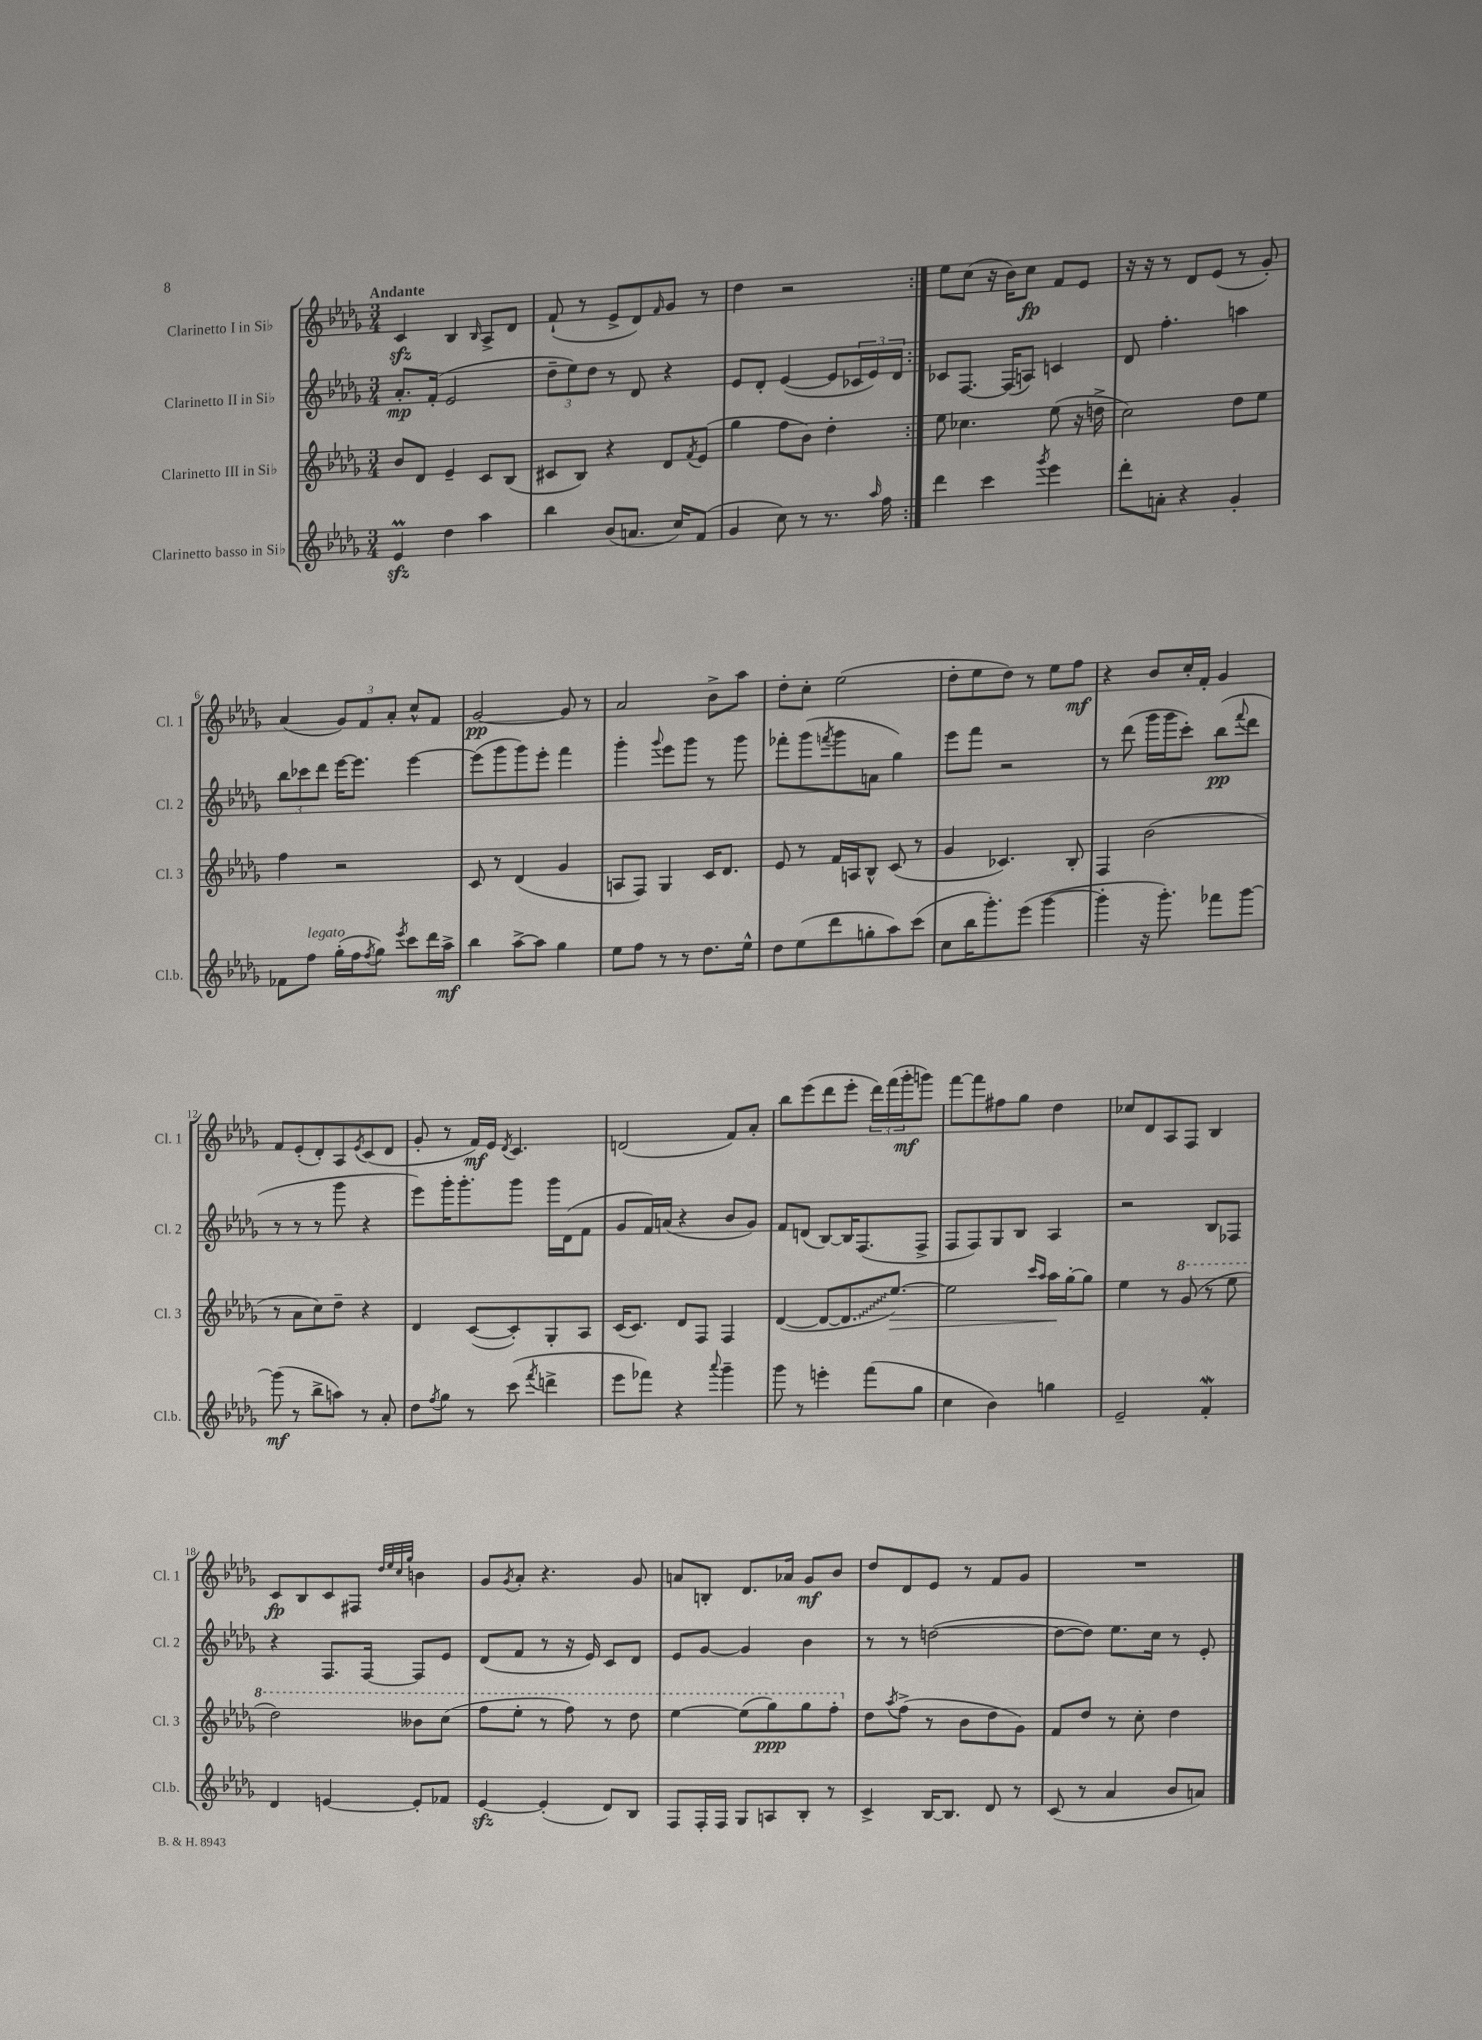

**kern	**kern	**kern	**kern
*staff4	*staff3	*staff2	*staff1
*clefG2	*clefG2	*clefG2	*clefG2
*k[b-e-a-d-g-]	*k[b-e-a-d-g-]	*k[b-e-a-d-g-]	*k[b-e-a-d-g-]
*M3/4	*M3/4	*M3/4	*M3/4
4e-/	8b-/L	8.a-'/L	4c/
.	8d-/J	.	.
.	.	(16f'/Jk	.
4dd-\	4e-~/	2e-/	4B-/
.	.	.	16qqB-/
4aa-\	8c/L	.	8A-^/L
.	(8B-/J	.	8d-/J
=	=	=	=
4bb-\	8c#/L	12dd-~\L	(8f`/
.	.	12ee-\)	.
.	8B-/J)	.	8r
.	.	12dd-\J	.
(8b-/L	4r	8r	8e-^/L
8.a/J	.	8d-/	8d-/)
.	.	.	16qqf/
.	8d-/L	4r	8g-/J
16cc/LK)	.	.	.
.	8qf/	.	.
(8f/J	(8e-/J	.	8r
=	=	=	=
4g-/	4gg-\	8e-/L	4dd-\
.	.	8d-'/J	.
8cc\)	8ff\L	([4e-/	2r
8r	8b-\J)	.	.
8.r	4dd-'\	8e-/]L	.
.	.	24c-/L	.
.	.	24e-/)	.
16qqaa-/	.	.	.
16ff\	.	.	.
.	.	24d-/JJ	.
=:|!	=:|!	=:|!	=:|!
4ddd-\	8ee-\	8c-/L	8ee-\L
.	4.cc-\	[8.F/J	(8cc\J
4ccc\	.	.	16r
.	.	(16F/]LK	16b-\LK)
.	.	8A/J)	8cc\J
8qggg-/	.	.	.
4eee-\	(8ee-\	4c/	8f/L
.	16r	.	8e-/J
.	16dd^\	.	.
=	=	=	=
8ddd-'\L	2cc\)	8d-/	16r
.	.	.	16r
8a'\J	.	4.ff'\	8r
4r	.	.	8d-/L
.	.	.	(8e-/J
4g-'/	8dd-\L	4aa\	8r
.	8ee-\J	.	8g-'/)
=	=	=	=
8f-\L	4ff\	12bb-\L	(4a-/
.	.	12ccc-\	.
8ff\J	.	.	.
.	.	12ddd-\J	.
(16gg-'\LL	2r	[16eee-\LK	12g-/L)
16ff\J	.	8.eee-\]J	.
.	.	.	12f/
8qff/	.	.	.
8gg-\J)	.	.	.
.	.	.	12a-'/J
8qeee-/	.	.	.
8ccc\L	.	[4eee-\	8cc^^/L
16ddd-\L	.	.	8f/J
16aa-^\JJ	.	.	.
=	=	=	=
4bb-\	8c/	(8eee-\]L	[2g-/
.	8r	8ggg-\	.
[8aa-^\L	(4d-/	8ggg-\)	.
8aa-\]J	.	8eee-'\J	.
4gg-\	4g-/	4fff\	8g-/]
.	.	.	8r
=	=	=	=
8ee-\L	8A/L	4ggg-'\	2a-/
8ff\J	8F/J)	.	.
.	.	8qqggg-/	.
8r	4G-/	8eee-\L	.
8r	.	8ggg-\J	.
8.dd-\L	16c/LK	8r	8b-^\L
.	8.d-/J	.	.
.	.	8ggg-\	8aa-\J
16ee-^^\Jk	.	.	.
=	=	=	=
8dd-\L	8e-/	8fff-'\L	8dd-'\L
(8ee-\	8r	(8ggg-\	8cc'\J
.	.	8qfff/	.
8ddd-\	16f/LL	8ggg-\	(2ee-\
.	16A/J	.	.
8gg'\	8B-^^/J	8a\J	.
8aa-\)	(8c/	4gg-\)	.
(8ccc\J	8r	.	.
=	=	=	=
8cc\L	4g-/	8eee-\L	8dd-'\L
16bb-\K	.	8fff\J	8ee-\
8.ggg-'\)	.	.	.
.	4.c-/)	2r	8dd-\J)
(8eee-\J	.	.	8r
[4ggg-\	.	.	8ee-\L
.	8B-'/	.	8ff\J
=	=	=	=
4ggg-'\]	4F/	8r	4r
.	.	(8ddd-\	.
16r	(2b-\	16ggg-\LL	8b-/L
8.ggg-'\)	.	16ggg-\J	.
.	.	8ccc'\J)	16cc'/L
.	.	.	16f'/JJ
8fff-\L	.	(8bb-\L	4g-/
.	.	8qqfff/	.
[8ggg-\J	.	8ddd-\J	.
=	=	=	=
(8ggg-\]	8r	8r	8f/L
8r	8a-\L	8r	(8e-'/
8bb-^\L	8cc\)	8r	8d-'/)
8aa\J)	8dd-~\J	8ggg-\	8A-/
.	.	.	8qe-/
8r	4r	4r	(8c/
8a-'/	.	.	8d-/J
=	=	=	=
8dd-\L	4d-/	8eee-\L)	8g-'/
8qff/	.	.	.
8gg-\J	.	16ggg-'\K	8r
.	.	8.ggg-'\	.
8r	([8c/L	.	16f/LL)
.	.	.	16e-/JJ
.	.	.	8qd-/
(8ccc\	8c'/])	8ggg-\J	4.c/
8qfff/	.	.	.
4ddd^\	8G-'/	16ggg-\LL	.
.	.	(16d-\J	.
.	8A-/J	8f\J	.
=	=	=	=
8eee-\L	(16c/LK	8g-/L	(2d/
.	8.c/J)	.	.
8fff-\J)	.	16f/L)	.
.	.	(16a/JJ	.
4r	8d-/L	4r	.
.	8F/J	.	.
8qqaaa-/	.	.	.
4ggg-~\	4F/	8b-/L	8f/L)
.	.	8g-/J)	8a-'/J
=	=	=	=
8ggg-\	([4d-/	8f/L	8bb-\L
8r	.	(8d/J	(8eee-\
4eee'\	8d-/_L	[8B-/L)	8ddd-\
.	8.d-/]	16B-/]K	8eee-'\J
.	.	(8.F/	.
(8fff\L	.	.	24ddd-\LL)
.	.	.	(24fff\
.	[8.ee-/J)	.	.
.	.	.	24ggg-'\J
8gg-\J	.	8F^/J	8ggg\J)
=	=	=	=
4cc\	2ee-\]	8F/L	[8fff\L
.	.	8F/)	8fff\]
4b-\)	.	8G-/	8ff#\
.	.	8B-/J	8gg-\J
.	16qqccc/LL	.	.
.	16qqaa-/JJ	.	.
4gg\	16aa-\LL	4A-/	4dd-\
.	[16gg-'\J	.	.
.	8gg-\]J	.	.
=	=	=	=
2e-~/	4ee-\	2r	8cc-/L
.	.	.	8d-/
.	8r	.	8A-/
.	(8gg-/	.	8F/J
4f'/	8r	8B-/L	4B-/
.	8eee-\	8F-/J	.
=	=	=	=
4d-/	2ddd-\)	4r	8c/L
.	.	.	8B-/
[4e/	.	8.F/L	8c/
.	.	.	8F#/J
.	.	[16F/Jk	.
.	.	.	32qqdd-/LLL
.	.	.	32qqee-/
.	.	.	32qqcc/
.	.	.	32qqgg-/JJJ
8e'/]L	8bb--\L	8F/]L	4b\
8f-/J	(8ccc\J	8e-/J	.
=	=	=	=
[4e-/	8fff\L	(8d-/L	8g-/L
.	.	.	8qg-/
.	8eee-'\J	8f/J	8a-'/J
(4e-'/]	8r	8r	4.r
.	8fff\)	16r	.
.	.	16e-/)	.
8d-/L)	8r	8c/L	.
8B-/J	8ddd-\	8d-/J	8g-/
=	=	=	=
8F/L	[4eee-\	8e-/L	8a/L
16F'/L	.	[8g-/J	8B'/J
16F/JJ	.	.	.
8G-/L	(8eee-\]L	4g-/]	8.d-/L
8A/	8ggg-\)	.	.
.	.	.	16a-/Jk
8B-'/J	8ggg-\	4b-\	8g-/L
8r	8fff'\J	.	8b-/J
=	=	=	=
4c^/	8dd-\L	8r	8dd-/L
.	8qaa-/	.	.
.	(8ff^\J	8r	8d-/
[16B-/LK	8r	([2dd\	8e-/J
8.B-/]J	.	.	.
.	8b-\L	.	8r
8d-/	8dd-\	.	8f/L
8r	8g-\J)	.	8g-/J
=	=	=	=
(8c/	8f/L	8dd\_L	2.r
8r	8dd-/J	8dd\]J)	.
4a-/	8r	8.ee-\L	.
.	8cc'\	.	.
.	.	16cc\Jk	.
8b-/L	4dd-\	8r	.
8a/J)	.	8e-'/	.
==	==	==	==
*-	*-	*-	*-
